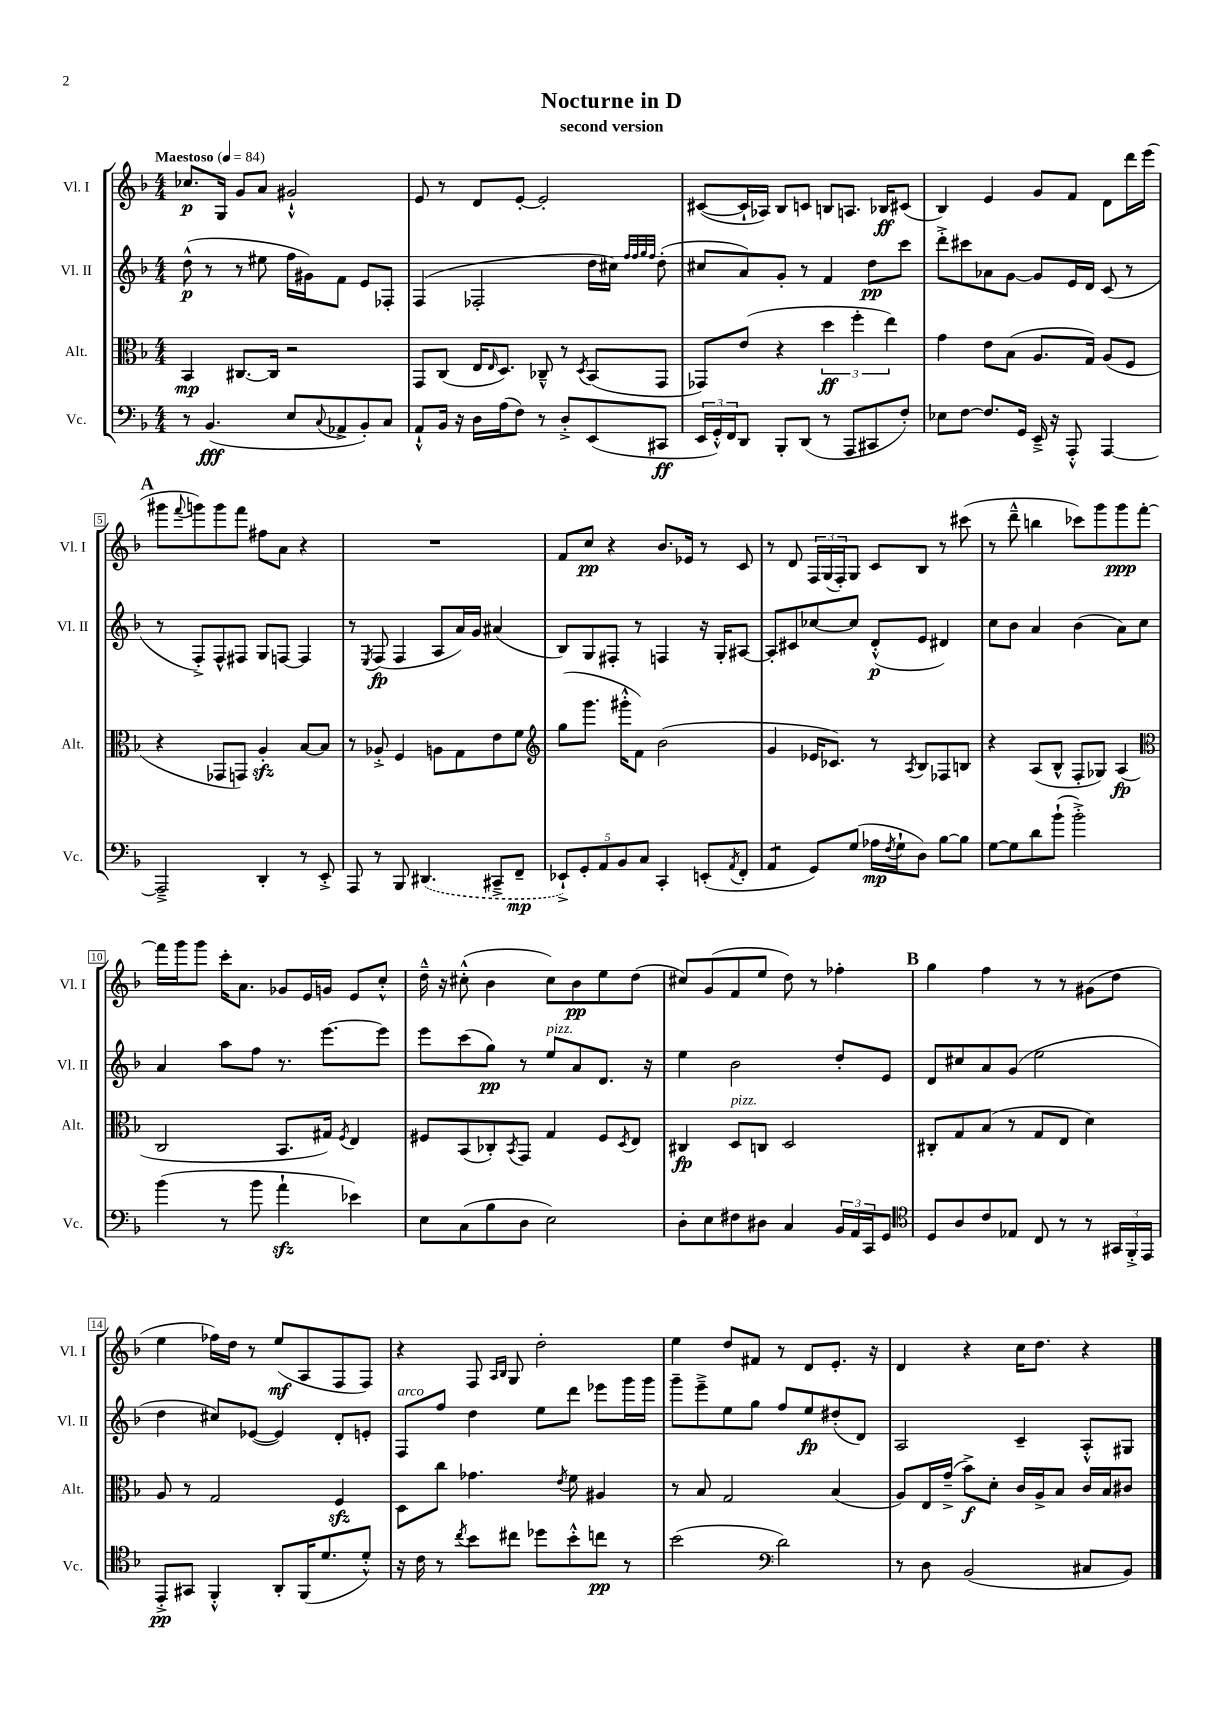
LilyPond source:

\header { title = "Nocturne in D" subtitle = "second version" }
<<
\new StaffGroup <<
\new Staff = "s0" \with { instrumentName = "Vl. I" shortInstrumentName = "Vl. I" } {
    \clef treble \key f \major \numericTimeSignature \time 4/4 \tempo "Maestoso" 4 = 84
    ces''8.\p g16 g'8 a'8 gis'2-!-^ |
    e'8 r8 d'8 e'8~-. e'2-. |
    cis'8~( cis'16-! aes16) bes8 c'8 b8 a8. bes16\ff cis'8( |
    bes4) e'4 g'8 f'8 d'8 d'''16 e'''16( |
    \mark \markup { \bold "A" } gis'''8 \appoggiatura { f'''8 } g'''8) g'''8 f'''8 fis''8 a'8 r4 |
    R1 |
    f'8 c''8\pp r4 bes'8. ees'16 r8 c'8 |
    r8 d'8 \tuplet 3/2 { f16 g16( f16-.) } g8 c'8 bes8 r8 cis'''8( |
    r8 d'''8---^ b''4 ces'''8) g'''8 g'''8\ppp f'''8~-. |
    f'''16 g'''16 g'''8 c'''16-. a'8. ges'8 e'16 g'16 e'8 c''8-.-^ |
    d''16---^ r16 cis''8-.-^( bes'4 cis''8) bes'8\pp e''8 d''8( |
    cis''8) g'8( f'8 e''8 d''8) r8 fes''4-. |
    \mark \markup { \bold "B" } g''4 f''4 r8 r8 gis'8( d''8 |
    e''4 fes''16) d''16 r8 e''8\mf( a8 f8 f8) |
    r4 f8 \grace { a16 bes16 } g8 d''2-. |
    e''4 d''8 fis'8 r8 d'8 e'8.-. r16 |
    d'4 r4 c''16 d''8. r4 \bar "|." |
}
\new Staff = "s1" \with { instrumentName = "Vl. II" shortInstrumentName = "Vl. II" } {
    \clef treble \key f \major \numericTimeSignature \time 4/4
    d''8-^\p( r8 r8 eis''8 f''16 gis'16) f'8 e'8 fes8-. |
    f4( fes2-. d''16 cis''16) \grace { f''32 f''32 g''32 f''32 } d''8-.( |
    cis''8 a'8) g'8-. r8 f'4 d''8\pp c'''8 |
    d'''8-.-> cis'''8 aes'8 g'8~ g'8 e'16 d'16 c'8( r8 |
    \mark \markup { \bold "A" } r8 f8-.->) f8-^ fis8 g8 f8~ f4 |
    r8 \acciaccatura { e8 } f8\fp( f4 a8 a'16) g'16 ais'4( |
    bes8) g8 fis8-. r8 f4 r16 g16-. ais8~ |
    ais8-. cis'8 ces''8~ ces''8 d'8-.-^\p( e'8 dis'4) |
    c''8 bes'8 a'4 bes'4( a'8) c''8 |
    a'4 a''8 f''8 r8. e'''8.~ e'''8 |
    e'''8 c'''8( g''8\pp) r8 e''8^\markup { \italic "pizz." } a'8 d'8. r16 |
    e''4 bes'2 d''8-. e'8 |
    \mark \markup { \bold "B" } d'8 cis''8 a'8 g'8( e''2 |
    d''4 cis''8) ees'8~( ees'4) d'8-. e'8-. |
    f8^\markup { \italic "arco" } f''8 d''4 e''8 d'''8 ees'''8 g'''16 g'''16 |
    g'''8-- e'''8---> e''8 g''8 f''8 e''8\fp dis''8-.( d'8) |
    a2 c'4-- a8-.-^ gis8 \bar "|." |
}
\new Staff = "s2" \with { instrumentName = "Alt." shortInstrumentName = "Alt." } {
    \clef alto \key f \major \numericTimeSignature \time 4/4
    bes,4\mp cis8.~ cis16 r2 |
    g,8 c8( e16 \grace { e16 } d8.) ces8---^ r8 \acciaccatura { d8 } bes,8( g,8 |
    ges,8) e'8( r4 \tuplet 3/2 { d''4\ff f''4-. e''4) } |
    g'4 e'8 bes8( a8. g16) a8( f8 |
    \mark \markup { \bold "A" } r4 ges,8 g,8) a4-.\sfz bes8~ bes8 |
    r8 aes8-.-> f4 a8 g8 e'8 f'8 |
    \clef treble g''8( g'''8. gis'''16-.-^ f'8) bes'2( |
    g'4 ees'16 ces'8.) r8 \acciaccatura { a8 } bes8 fes8 b8 |
    r4 a8( bes8-^ f8-. ges8) a4\fp( |
    \clef alto c2 bes,8. gis16) \acciaccatura { f8 } e4 |
    fis8 bes,8( ces8-.) \acciaccatura { bes,8 } g,8 g4 fis8 \acciaccatura { d8 } e8 |
    cis4\fp d8^\markup { \italic "pizz." } c8 d2 |
    \mark \markup { \bold "B" } cis8-. g8 bes8( r8 g8 e8 d'4) |
    a8 r8 g2 f4\sfz |
    d8 c''8 ges'4. \acciaccatura { e'8 } f'8 ais4 |
    r8 bes8 g2 bes4( |
    a8) e16 g'16--->( bes'8->\f) d'8-. c'16 a16-> bes8 c'16 bes16 cis'8 \bar "|." |
}
\new Staff = "s3" \with { instrumentName = "Vc." shortInstrumentName = "Vc." } {
    \clef bass \key f \major \numericTimeSignature \time 4/4
    r8 bes,4.\fff( e8 \appoggiatura { c8 } aes,8-> bes,8-.) c8 |
    a,8-!-^ bes,16 r16 d16 a16( f8) r8 d8-.-> e,8( cis,8\ff |
    \tuplet 3/2 { e,16 g,16-.-^) f,16 } d,8 bes,,8-. d,8( r8 a,,8 cis,8 f8-.) |
    ees8 f8~ f8. g,16 e,16---> r16 a,,8-.-^ a,,4~ |
    \mark \markup { \bold "A" } a,,2---> d,4-. r8 e,8-.-> |
    a,,8 r8 bes,,8 \once \slurDashed dis,4.( cis,8---> f,8--\mp |
    \tuplet 5/4 { ees,8-!->) g,8-. a,8 bes,8 c8 } c,4-. e,8-.( \acciaccatura { a,8 } f,8-. |
    a,4:8 g,8) g8( aes16\mp \acciaccatura { f8 } g16-! d8) bes8~ bes8 |
    g8~ g8 d'8 bes'8-!( bes'2-.->) |
    bes'4( r8 bes'8 a'4-!\sfz ees'4) |
    e8 c8( bes8 d8 e2) |
    d8-. e8 fis8 dis8 c4 \tuplet 3/2 { bes,16 a,16 c,16 } g,8 |
    \mark \markup { \bold "B" } \clef tenor d8 a8 c'8 ees8 c8 r8 r8 \tuplet 3/2 { gis,16 f,16-.-> e,16 } |
    e,8-.->\pp gis,8 f,4-.-^ a,8-. f,16( d'8. d'8-.-^) |
    r16 c'16 r8 \acciaccatura { c''8 } bes'8 cis''8 des''8 bes'8-.-^ c''8\pp r8 |
    bes'2( \clef bass d'2) |
    r8 d8 bes,2( cis8 bes,8) \bar "|." |
}
>>
>>
\layout { \context { \Score \override BarNumber.stencil = #(make-stencil-boxer 0.1 0.3 ly:text-interface::print) } }
